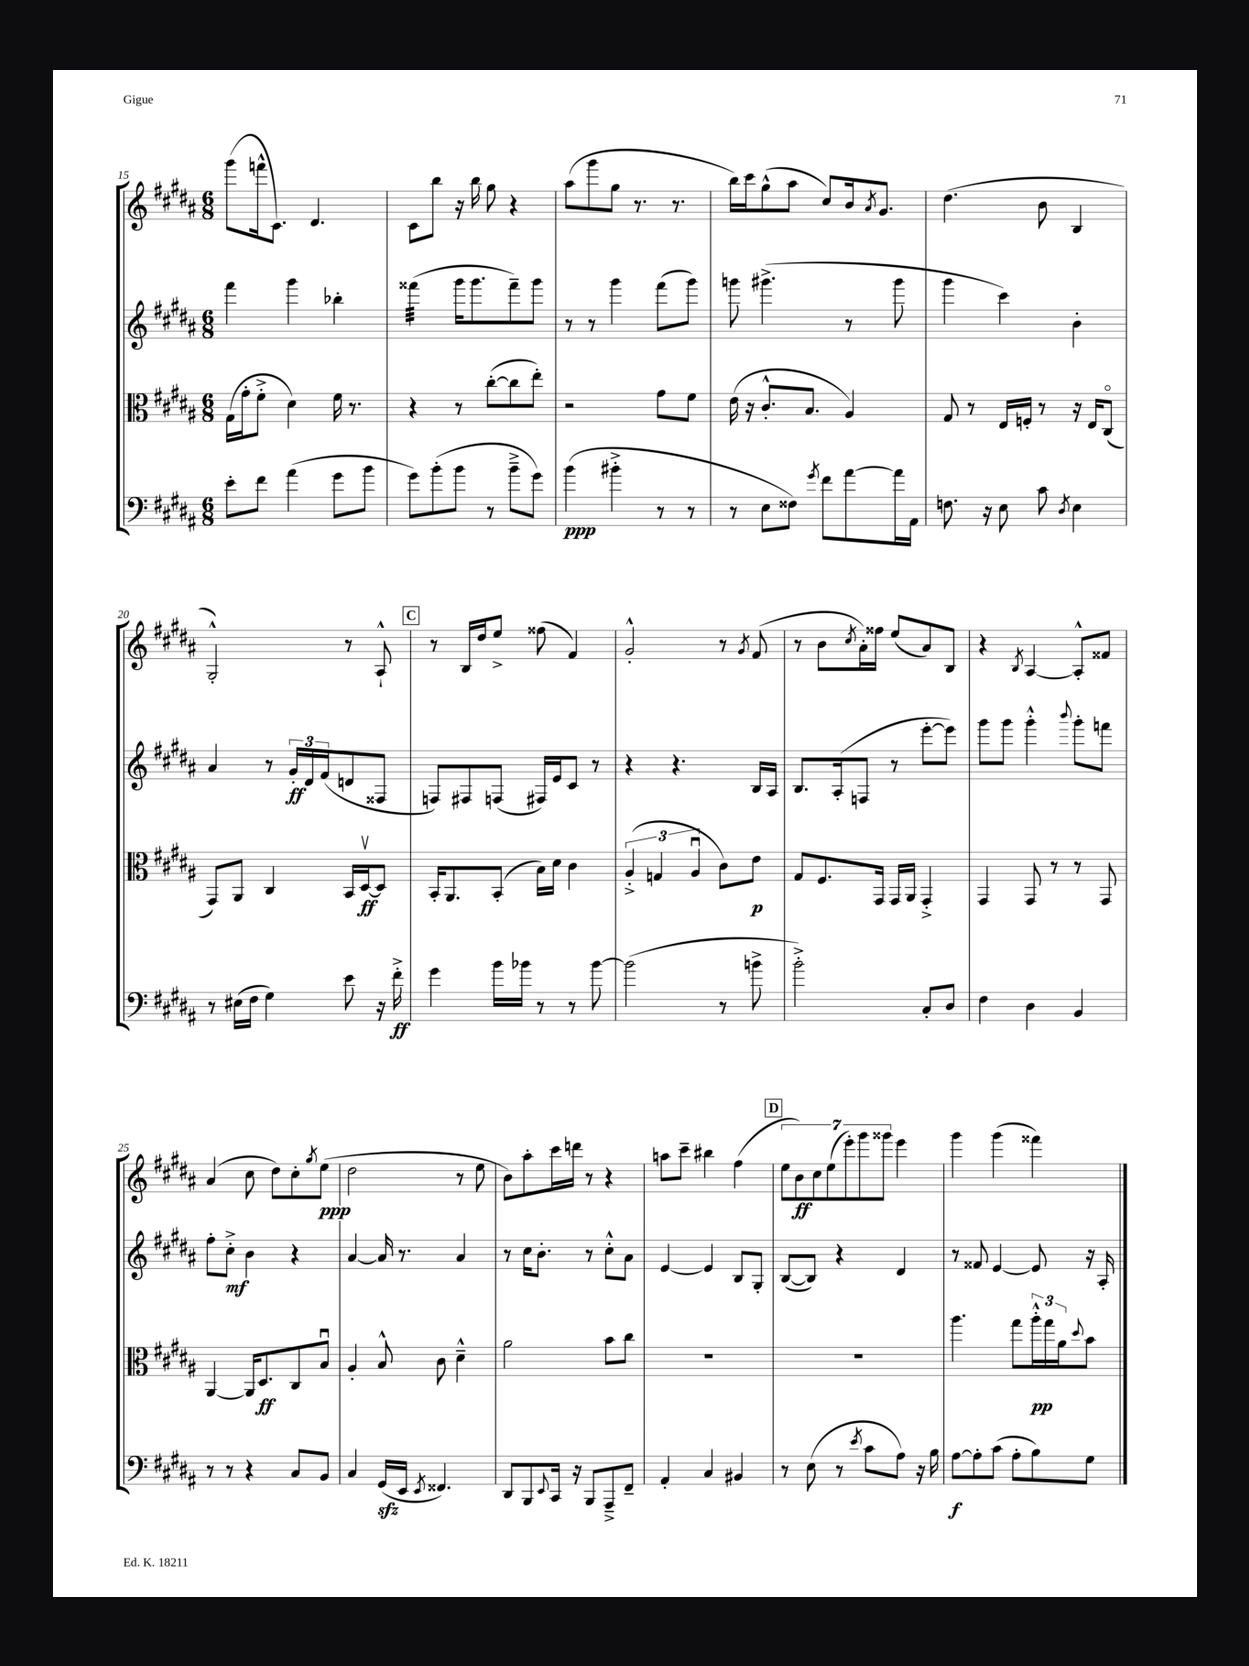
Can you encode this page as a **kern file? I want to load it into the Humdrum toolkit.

**kern	**kern	**kern	**kern
*staff4	*staff3	*staff2	*staff1
*clefF4	*clefC3	*clefG2	*clefG2
*k[f#c#g#d#a#]	*k[f#c#g#d#a#]	*k[f#c#g#d#a#]	*k[f#c#g#d#a#]
*M6/8	*M6/8	*M6/8	*M6/8
8e'	(16G#	4fff#	(8ggg#
.	16g#'	.	.
8f#	8f#'^	.	16fff^^
.	.	.	8.c#)
(4a#	4d#)	4ggg#	.
.	.	.	4.d#
8g#	16f#	4bb-'	.
.	8.r	.	.
8b	.	.	.
=	=	=	=
8g#)	4r	(4fff##	8c#
(8b'	.	.	8bb
8b	8r	16ggg#	16r
.	.	8.ggg#	16bb
8r	([8cc#'	.	8gg#
8b~^	8cc#]	8fff##~)	4r
8g#)	8ee')	8ggg#	.
=	=	=	=
(4b	2r	8r	(8aa#
.	.	8r	8ggg#
4b#'^	.	4ggg#	8gg#
.	.	.	8.r
8r	8g#	(8fff#	.
.	.	.	8.r
8r	8f#	8ggg#)	.
=	=	=	=
8r	(16e	8ggg	16bb)
.	16r	.	16ccc#
8E	8.c#'^^	(4.ggg#^	(8gg#^^
8F##)	.	.	8aa#
.	8.B	.	.
8qg#	.	.	.
8f#	.	.	8cc#)
[8a#	4A#)	8r	16b
.	.	.	8qa#
.	.	.	8.g#
16a#]	.	8ggg#	.
16AA#	.	.	.
=	=	=	=
8.F	8G#	4ggg#	(4.dd#
.	8r	.	.
16r	.	.	.
8E	16E	4ccc#)	.
.	16F'	.	.
8c#	8r	.	8b
8qD#	.	.	.
4E	16r	4b'	4B
.	16E	.	.
.	(8C#o	.	.
=	=	=	=
8r	8GG#)	4a#	2G#'^^)
(16E#	8AA#	.	.
16F#	.	.	.
4G#)	4C#	8r	.
.	.	24g#'	.
.	.	24d#	.
.	.	(24f#	.
8e	16BB	8d	8r
.	[16D#v	.	.
16r	8D#]	8F##	8A#`^^
16f#'^	.	.	.
=	=	=	=
4g#	16BB'	8F)	8r
.	8.AA#	.	.
.	.	8F#	16B
.	.	.	16dd#
16b	(8BB'	(8F	8ee^
16b-	.	.	.
8r	16B)	16F#)	(8ff##
.	16d#	16e	.
8r	4c#	8c#	4f#)
[8b-	.	8r	.
=	=	=	=
(2b-]	(6A#'^	4r	2g#'^^
.	6G	.	.
.	.	4.r	.
.	6A#u	.	.
8r	8c#)	.	8r
.	.	.	8qg#
8b^	8e	16B	(8f#
.	.	16A#	.
=	=	=	=
2b'^)	8G#	8.B	8r
.	8.F#	.	8b
.	.	(16A#'	.
.	.	.	8qcc#
.	.	8F	16a#')
.	16GG#	.	16ff##
.	16GG#	8r	(8ee
.	16AA#	.	.
8C#'	4GG#'^	[8eee'	8a#)
8D#	.	8eee])	8B
=	=	=	=
4F#	4GG#	8ggg#	4r
.	.	8ggg#	.
.	.	.	8qB
4D#	8GG#	4ggg#'^^	[4A#
.	8r	.	.
.	.	8qqbbb	.
4BB	8r	8ggg#'	8A#'^^]
.	8GG#	8fff	8f##
=	=	=	=
8r	[4AA#	8ff#'	(4a#
8r	.	8cc#'^	.
4r	16AA#]	4b	8cc#
.	8.D#	.	.
.	.	.	8dd#)
8C#	8C#	4r	8cc#'
.	.	.	8qgg#
8BB	8Bu	.	(8ee
=	=	=	=
4C#	4A#'	[4a#	2dd#
(16GG#	8B^^	16a#]	.
16EE	.	8.r	.
8qEE	.	.	.
4.FF##)	8c#	.	.
.	4d#~^^	4a#	8r
.	.	.	8ee
=	=	=	=
8DD#	2a#	8r	8b)
8BBB	.	16cc#	8aa#'
.	.	8.b'	.
8qqEE	.	.	.
16CC#	.	.	16ccc#
16r	.	.	16ddd
8BBB	.	8r	8r
8AAA#~^	8b	8cc#'^^	4r
8FF#~	8cc#	8a#	.
=	=	=	=
4AA#'	2.r	[4e	8aa
.	.	.	8ccc#~
4C#	.	4e]	4bb#
4BB#	.	8B	(4ff#
.	.	8G#'	.
=	=	=	=
8r	2.r	([8B	14ee
.	.	.	14b)
(8E	.	8B])	.
.	.	.	14cc#
.	.	.	(14ee
8r	.	4r	.
.	.	.	14eee')
.	.	.	14ggg#
8qe	.	.	.
8c#	.	.	.
.	.	.	14ggg##
8A#)	.	4d#	4eee
16r	.	.	.
16B	.	.	.
=	=	=	=
[8A#	4.aa#	8r	4ggg#
8A#']	.	8f##	.
(8c#	.	[4e	(4ggg#
8A#'	8gg#	.	.
8B)	24aa#'^^	8e]	4fff##)
.	24gg#	.	.
.	24a#	.	.
.	8qqdd#	.	.
8G#	8b	16r	.
.	.	16A#'	.
==	==	==	==
*-	*-	*-	*-
